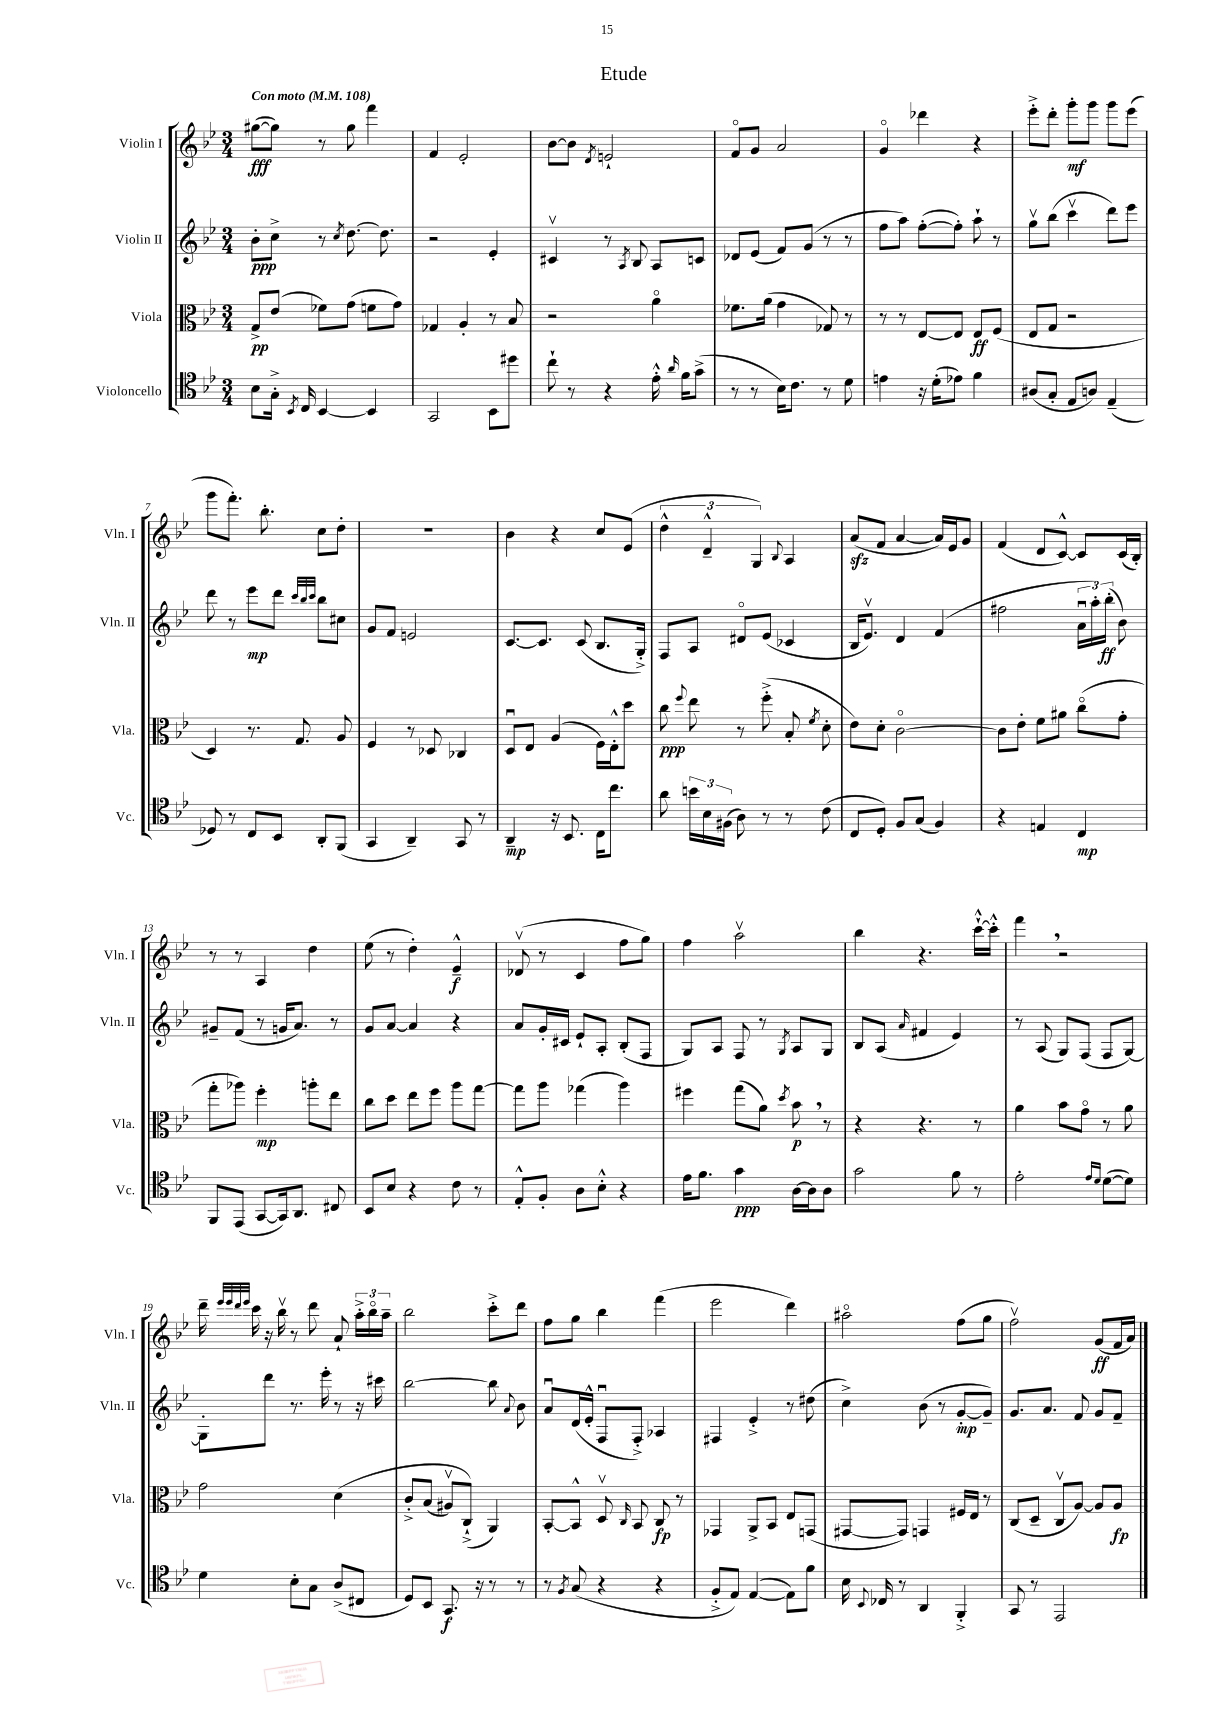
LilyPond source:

\header { title = "Etude" }
<<
\new StaffGroup <<
\new Staff = "s0" \with { instrumentName = "Violin I" shortInstrumentName = "Vln. I" } {
    \clef treble \key bes \major \numericTimeSignature \time 3/4 \tempo "Con moto" 4 = 108
    \autoBeamOff gis''8[~\fff( gis''8]) r8 gis''8 f'''4 |
    f'4 ees'2-. |
    bes'8[~ bes'8] \acciaccatura { d'8 } e'2-! |
    f'8[\flageolet g'8] a'2 |
    g'4\flageolet des'''4 r4 |
    ees'''8[-.-> d'''8]-. g'''8[-.\mf g'''8] g'''8[ ees'''8]( |
    g'''8[ f'''8.]-.) bes''8.-. c''8[ d''8]-. |
    R2. |
    bes'4 r4 c''8[ ees'8]( |
    \tuplet 3/2 { d''4-^ d'4---^ g4) } \appoggiatura { bes8 } a4 |
    a'8[\sfz( f'8] a'4~ a'16[) ees'16 g'8] |
    f'4( d'8[ c'8]~-^) c'8[ c'16( bes16]-.) |
    r8 r8 a4 d''4 |
    ees''8( r8 d''4-.) ees'4---^\f |
    des'8\upbow( r8 c'4 f''8[ g''8]) |
    f''4 a''2\upbow |
    bes''4 r4. c'''16[~-!-^ c'''16]-.-^ |
    f'''4 \breathe r2 |
    d'''16-- \grace { ees'''32[ ees'''32 d'''32 ees'''32] } c'''16 r16 bes''16\upbow r8 d'''8 a'8-! \tuplet 3/2 { a''16[-.-> bes''16\flageolet a''16]-- } |
    bes''2 c'''8[-.-> d'''8] |
    f''8[ g''8] bes''4 f'''4( |
    ees'''2 d'''4) |
    ais''2\flageolet f''8[( g''8] |
    f''2\upbow) g'8[\ff( f'16 a'16]) \bar "|." |
}
\new Staff = "s1" \with { instrumentName = "Violin II" shortInstrumentName = "Vln. II" } {
    \clef treble \key bes \major \numericTimeSignature \time 3/4
    \autoBeamOff bes'8[-.\ppp c''8]-> r8 \acciaccatura { c''8 } d''8.~ d''8. |
    r2 ees'4-. |
    cis'4\upbow r8 \acciaccatura { a8 } bes8 a8[ c'8] |
    des'8[ ees'8]( f'8[) g'8]( r8 r8 |
    f''8[ a''8]) f''8[~-.( f''8]-.) a''8-! r8 |
    g''8[\upbow bes''8]( c'''4\upbow d'''8[) ees'''8] |
    d'''8 r8 ees'''8[\mp d'''8] \grace { c'''32[ bes''32 c'''32] } bes''8[ cis''8] |
    g'8[ f'8] e'2 |
    c'8.[~ c'8.] c'8( bes8.[ g16]-.->) |
    f8[ a8] dis'8[\flageolet ees'8]( ces'4 |
    bes16[ ees'8.]\upbow) d'4 f'4( |
    fis''2 \tuplet 3/2 { a'16[\downbow a''16-.) bes''16]-.\ff( } bes'8) |
    gis'8[-- f'8]( r8 g'16[ a'8.]) r8 |
    g'8[ a'8]~ a'4 r4 |
    a'8[ g'16-. cis'16] ees'8[-! a8]-. bes8[-.( f8] |
    g8[) a8] f8 r8 \acciaccatura { g8 } a8[ g8] |
    bes8[ a8]( \grace { a'16 } fis'4 ees'4) |
    r8 a8( g8[) f8]( f8[ g8]~) |
    g8[-. d'''8] r8. ees'''16-. r8 r16 cis'''16 |
    bes''2~ bes''8 \appoggiatura { a'8 } bes'8 |
    a'8[\downbow d'16( ees'16]-.-^ f8[\downbow f8]-.->) aes4 |
    fis4 ees'4-.-> r8 dis''8( |
    c''4->) bes'8( r8 g'8[~-.\mp g'8]--) |
    g'8.[ a'8.] f'8 g'8[ f'8]-- \bar "|." |
}
\new Staff = "s2" \with { instrumentName = "Viola" shortInstrumentName = "Vla." } {
    \clef alto \key bes \major \numericTimeSignature \time 3/4
    \autoBeamOff g8[->\pp ees'8]( fes'8[) g'8]( f'8[ g'8]) |
    ges4 a4-. r8 bes8 |
    r2 a'4\flageolet |
    fes'8.[ a'16]( g'4 ges8) r8 |
    r8 r8 ees8[~ ees8] ees8[\ff f8]( |
    ees8[ g8] r2 |
    d4) r8. g8. a8 |
    f4 r8 des8 ces4 |
    d8[\downbow ees8] a4( f16[) ees16-.-^ d''8] |
    c''8\ppp \appoggiatura { f''8 } ees''8 r8 f''8-.->( bes8-. \acciaccatura { f'8 } d'8-. |
    ees'8[) d'8]-. c'2~\flageolet |
    c'8[ ees'8]-. f'8[ ais'8] c''8[\flageolet( g'8]-. |
    g''8[-. aes''8]) f''4-.\mp a''8[-. ees''8] |
    c''8[ d''8] ees''8[ f''8] a''8[ g''8]~ |
    g''8[ a''8] ges''4( a''4) |
    fis''4 g''8[( a'8]) \acciaccatura { d''8 } bes'8\p \breathe r8 |
    r4 r4. r8 |
    a'4 bes'8[ g'8]\flageolet r8 a'8 |
    g'2 d'4\( |
    c'8[-.-> bes8]( ais8[\upbow) c8]-!->(\) a,4) |
    bes,8[~-. bes,8]-^ d8\upbow \grace { c16 } bes,8 c8\fp r8 |
    ges,4 a,8[-> bes,8] ees8[ g,8]( |
    gis,8[~ gis,8]) g,4 fis16[ ees16] r8 |
    c8[( d8]-- c8[\upbow a8]~) a8[ a8]\fp \bar "|." |
}
\new Staff = "s3" \with { instrumentName = "Violoncello" shortInstrumentName = "Vc." } {
    \clef tenor \key bes \major \numericTimeSignature \time 3/4
    \autoBeamOff bes8[ g16]-.-> \acciaccatura { bes,8 } c16 bes,4~ bes,4 |
    g,2 bes,8[ dis''8] |
    c''8-! r8 r4 ees'16-.-^ \grace { a'16 } f'16[ g'8]->( |
    r8 r8 bes16[) c'8.] r8 d'8 |
    e'4 r16 d'16[-.( ees'8]) f'4 |
    ais8[( g8]-. ees8[ a8]) ees4--( |
    des8) r8 c8[ bes,8] a,8[-. f,8]( |
    g,4 a,4--) g,8 r8 |
    a,4--\mp r16 bes,8. c16[ c''8.] |
    a'8 \tuplet 3/2 { b'16[ bes16 fis16]( } a8) r8 r8 c'8( |
    c8[ d8]-.) f8[ g8]( f4) |
    r4 e4 c4\mp |
    f,8[ ees,8]( g,8[~ g,16) a,8.] cis8 |
    bes,8[ bes8] r4 c'8 r8 |
    ees8[-.-^ f8]-. a8[ bes8]-.-^ r4 |
    ees'16[ f'8.] g'4\ppp a16[~ a16 a8] |
    g'2 f'8 r8 |
    ees'2-. \grace { ees'16[ d'16] } d'8[~( d'8]) |
    d'4 bes8[-. g8] a8[->( cis8] |
    d8[) bes,8] g,8.\f r16 r8 r8 |
    r8 \acciaccatura { f8 } g8( r4 r4 |
    f8[-.-> ees8]) ees4~( ees8[) f'8] |
    bes16 \appoggiatura { bes,8 } ces16 r8 a,4 f,4-.-> |
    g,8 r8 ees,2 \bar "|." |
}
>>
>>
